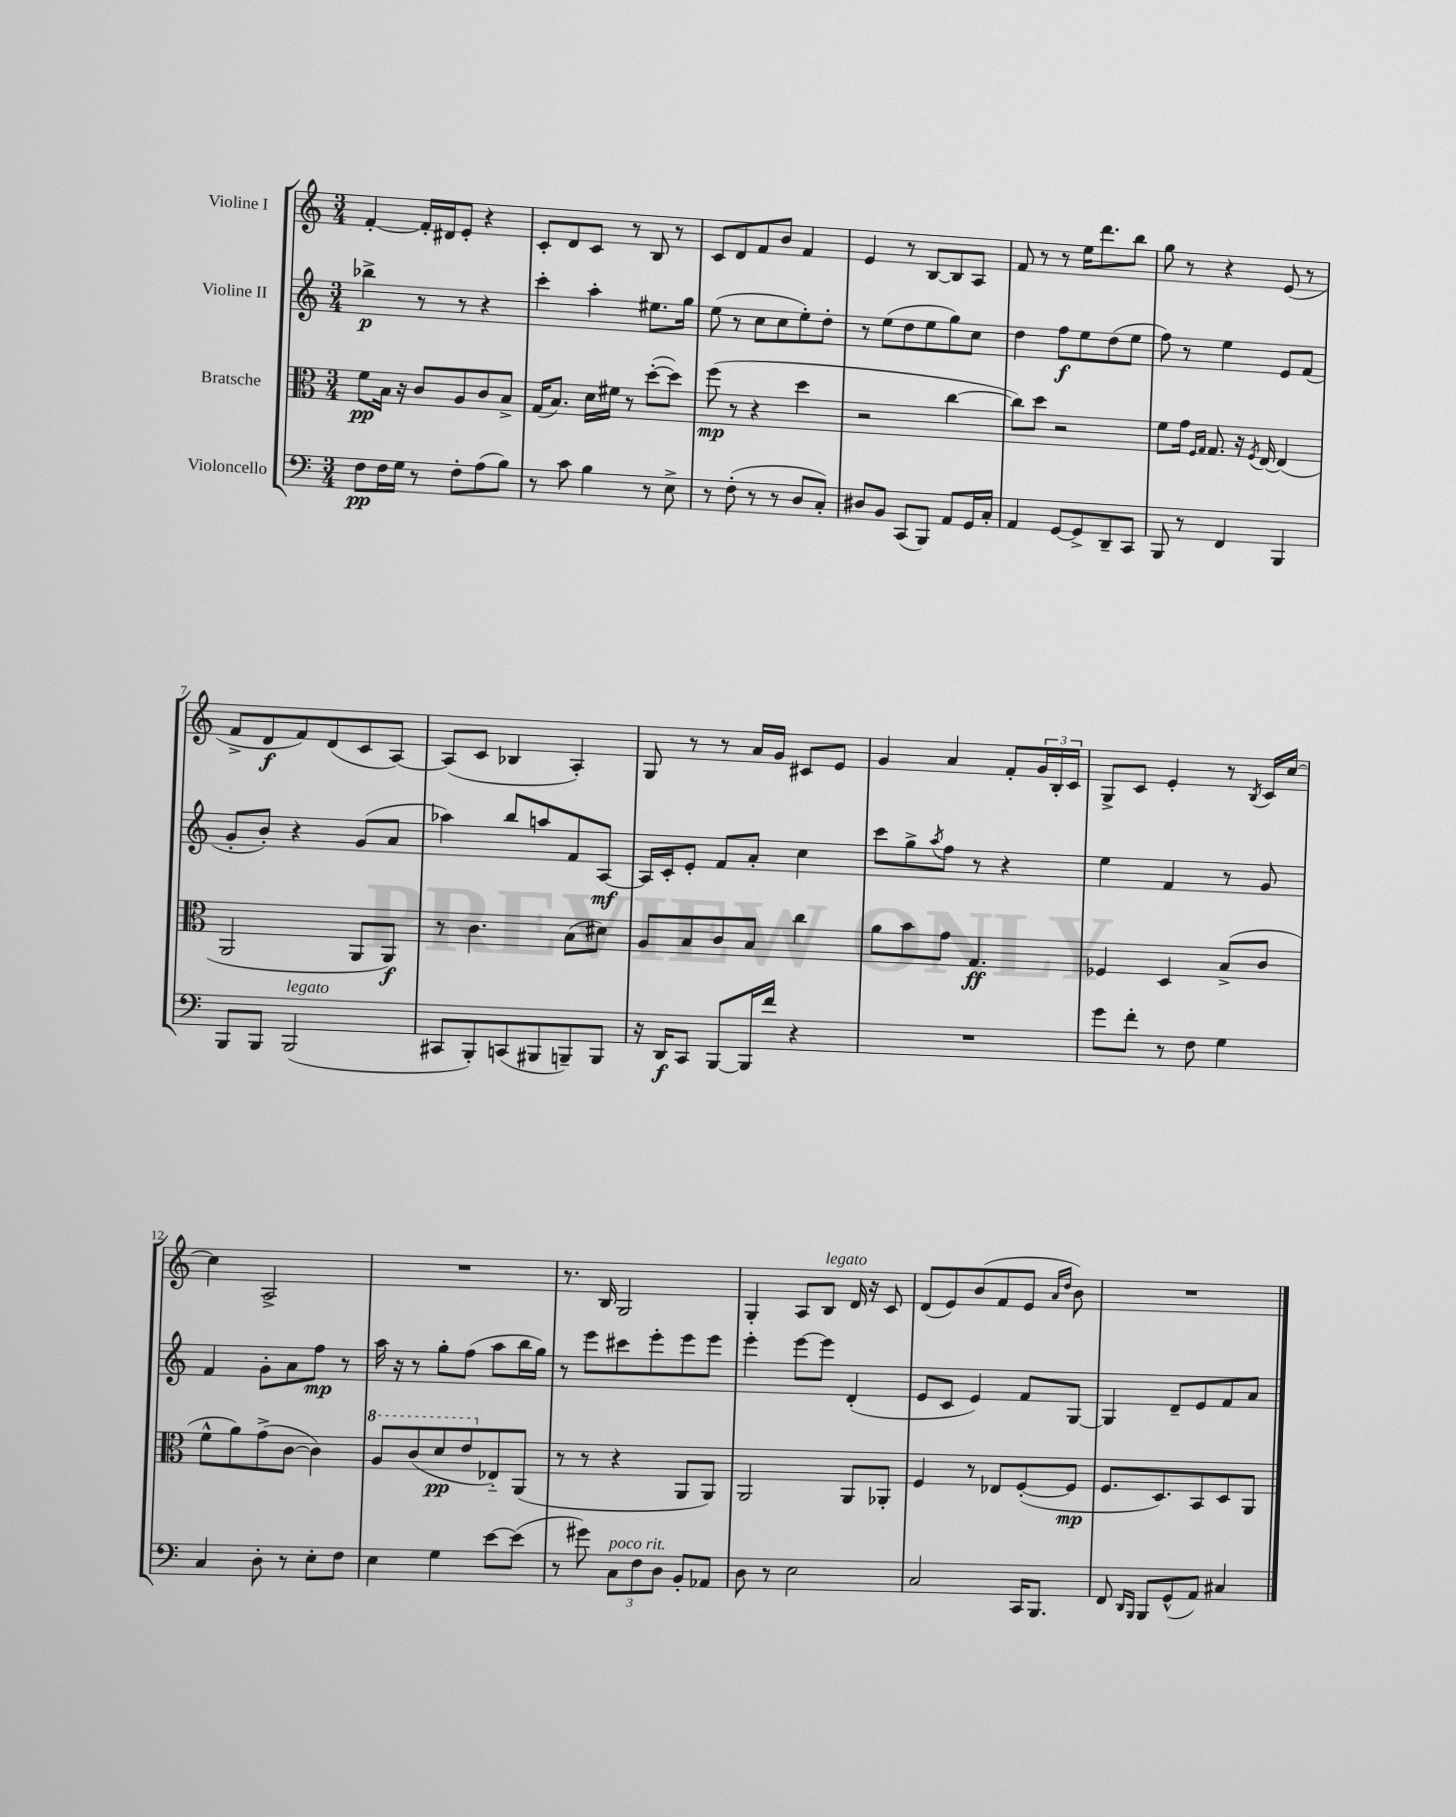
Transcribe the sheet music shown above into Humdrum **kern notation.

**kern	**kern	**kern	**kern
*staff4	*staff3	*staff2	*staff1
*clefF4	*clefC3	*clefG2	*clefG2
*k[]	*k[]	*k[]	*k[]
*M3/4	*M3/4	*M3/4	*M3/4
8F	8f	4bb-^	[4f'
16F	16B	.	.
16G	16r	.	.
8r	8c	8r	16f']
.	.	.	16d#
8F'	8A	8r	8e'
(8A	8c	4r	4r
8B)	8B^	.	.
=	=	=	=
8r	(16G	4ccc'	8c'
.	8.B)	.	.
8c	.	.	8d
4B	16d	4aa'	8c
.	16f#	.	.
.	8r	.	8r
8r	([8dd'	8.ee#	8B
8E^	8dd])	.	8r
.	.	16gg	.
=	=	=	=
8r	(8ff	(8ee	8c
(8F'	8r	8r	8d
8r	4r	8cc	8f
8r	.	8cc	8b
8D	4dd	8ee')	4f
8C')	.	8dd'	.
=	=	=	=
8D#	2r	8r	4e
8BB	.	(8ee	.
(8CC	.	8dd	8r
8BBB)	.	8ee	[8B
8AA	[4cc	8gg)	8B]
16GG	.	8cc	8A
16C'	.	.	.
=	=	=	=
4AA	8cc])	4dd	8f
.	8dd	.	8r
[8GG	2r	8ff	8r
8GG^]	.	8ee	16ee
.	.	.	8.ddd
8DD~	.	(8dd	.
8CC	.	8ee	8bb
=	=	=	=
8BBB	8f	8ff)	8gg
8r	16g	8r	8r
.	16qqF	.	.
.	16qqG	.	.
.	8.G	.	.
4FF	.	4ee	4r
.	16r	.	.
.	8qF	.	.
.	[16E	.	.
4BBB	(4E]	8e	(8e
.	.	(8f	8r
=	=	=	=
8BBB	2AA	8g'	8f^
8BBB	.	8b')	8d
(2BBB	.	4r	8f)
.	.	.	(8d
.	8AA	(8g	8c
.	8AA)	8a	[8A)
=	=	=	=
8CC#	8r	4aa-)	(8A]
8BBB')	4.c	.	8c
(8CC	.	8bb	4B-
8BBB#	.	8aa	.
8BBB~)	(8B	8f	4A')
8BBB	8d#)	[8A	.
=	=	=	=
16r	8A	16A]	8G
16DD	.	16c'	.
8CC	8B	8e'	8r
[8BBB	8c	8f	8r
16BBB]	8B	8a'	16a
16f	.	.	16g
4r	4cc	4cc	8c#
.	.	.	8e
=	=	=	=
2.r	8a	8ccc	4g
.	8b	8gg^	.
.	.	8qaa	.
.	8g	8ff	4a
.	4.G	8r	.
.	.	4r	8f'
.	.	.	24g
.	.	.	24B'
.	.	.	24c
=	=	=	=
8g	4F-	4ee	8G^
8f'	.	.	8c
8r	4D	4f	4e'
8F	.	.	.
4G	(8B^	8r	8r
.	.	.	8qB
.	8c	8g	16c
.	.	.	[16cc
=	=	=	=
4C	8f^^	4f	4cc]
.	8a)	.	.
8D'	(8g^	8g'	2A^
8r	[8c	8a	.
8E'	4c])	8ff	.
8F	.	8r	.
=	=	=	=
4E	8a	16aa	2.r
.	.	16r	.
.	(8cc	8r	.
4G	8dd	8gg'	.
.	8ee	(8ff	.
[8e	8E-'~)	8aa	.
(8e]	(8AA	16bb	.
.	.	16gg)	.
=	=	=	=
8r	8r	8r	8.r
8g#)	8r	8eee	.
.	.	.	16B
12C	4r	8ccc#	2G
12F	.	.	.
.	.	8eee'	.
12D	.	.	.
8BB'	8AA	8eee	.
8AA-	8AA)	8eee	.
=	=	=	=
8D	2AA	4eee'	4G'
8r	.	.	.
2E	.	[8eee	8A
.	.	8eee]	8B
.	8AA	(4d'	16d
.	.	.	16r
.	8AA-'	.	8c
=	=	=	=
2C	4F	8e	(8d
.	.	8c	8e)
.	8r	4e)	(8b
.	8E-	.	8f
16CC	([8F'	8f	8e
8.BBB	.	.	.
.	.	.	16qqa
.	.	.	16qqdd
.	8F]	[8G	8b)
=	=	=	=
8FF	8.F	4G]	2.r
16qqDD	.	.	.
16qqBBB	.	.	.
8BBB	.	.	.
.	8.D)	.	.
(8GG^^	.	8d~	.
8AA)	8BB	8e	.
4C#	8D	8f	.
.	8AA	8a	.
==	==	==	==
*-	*-	*-	*-
